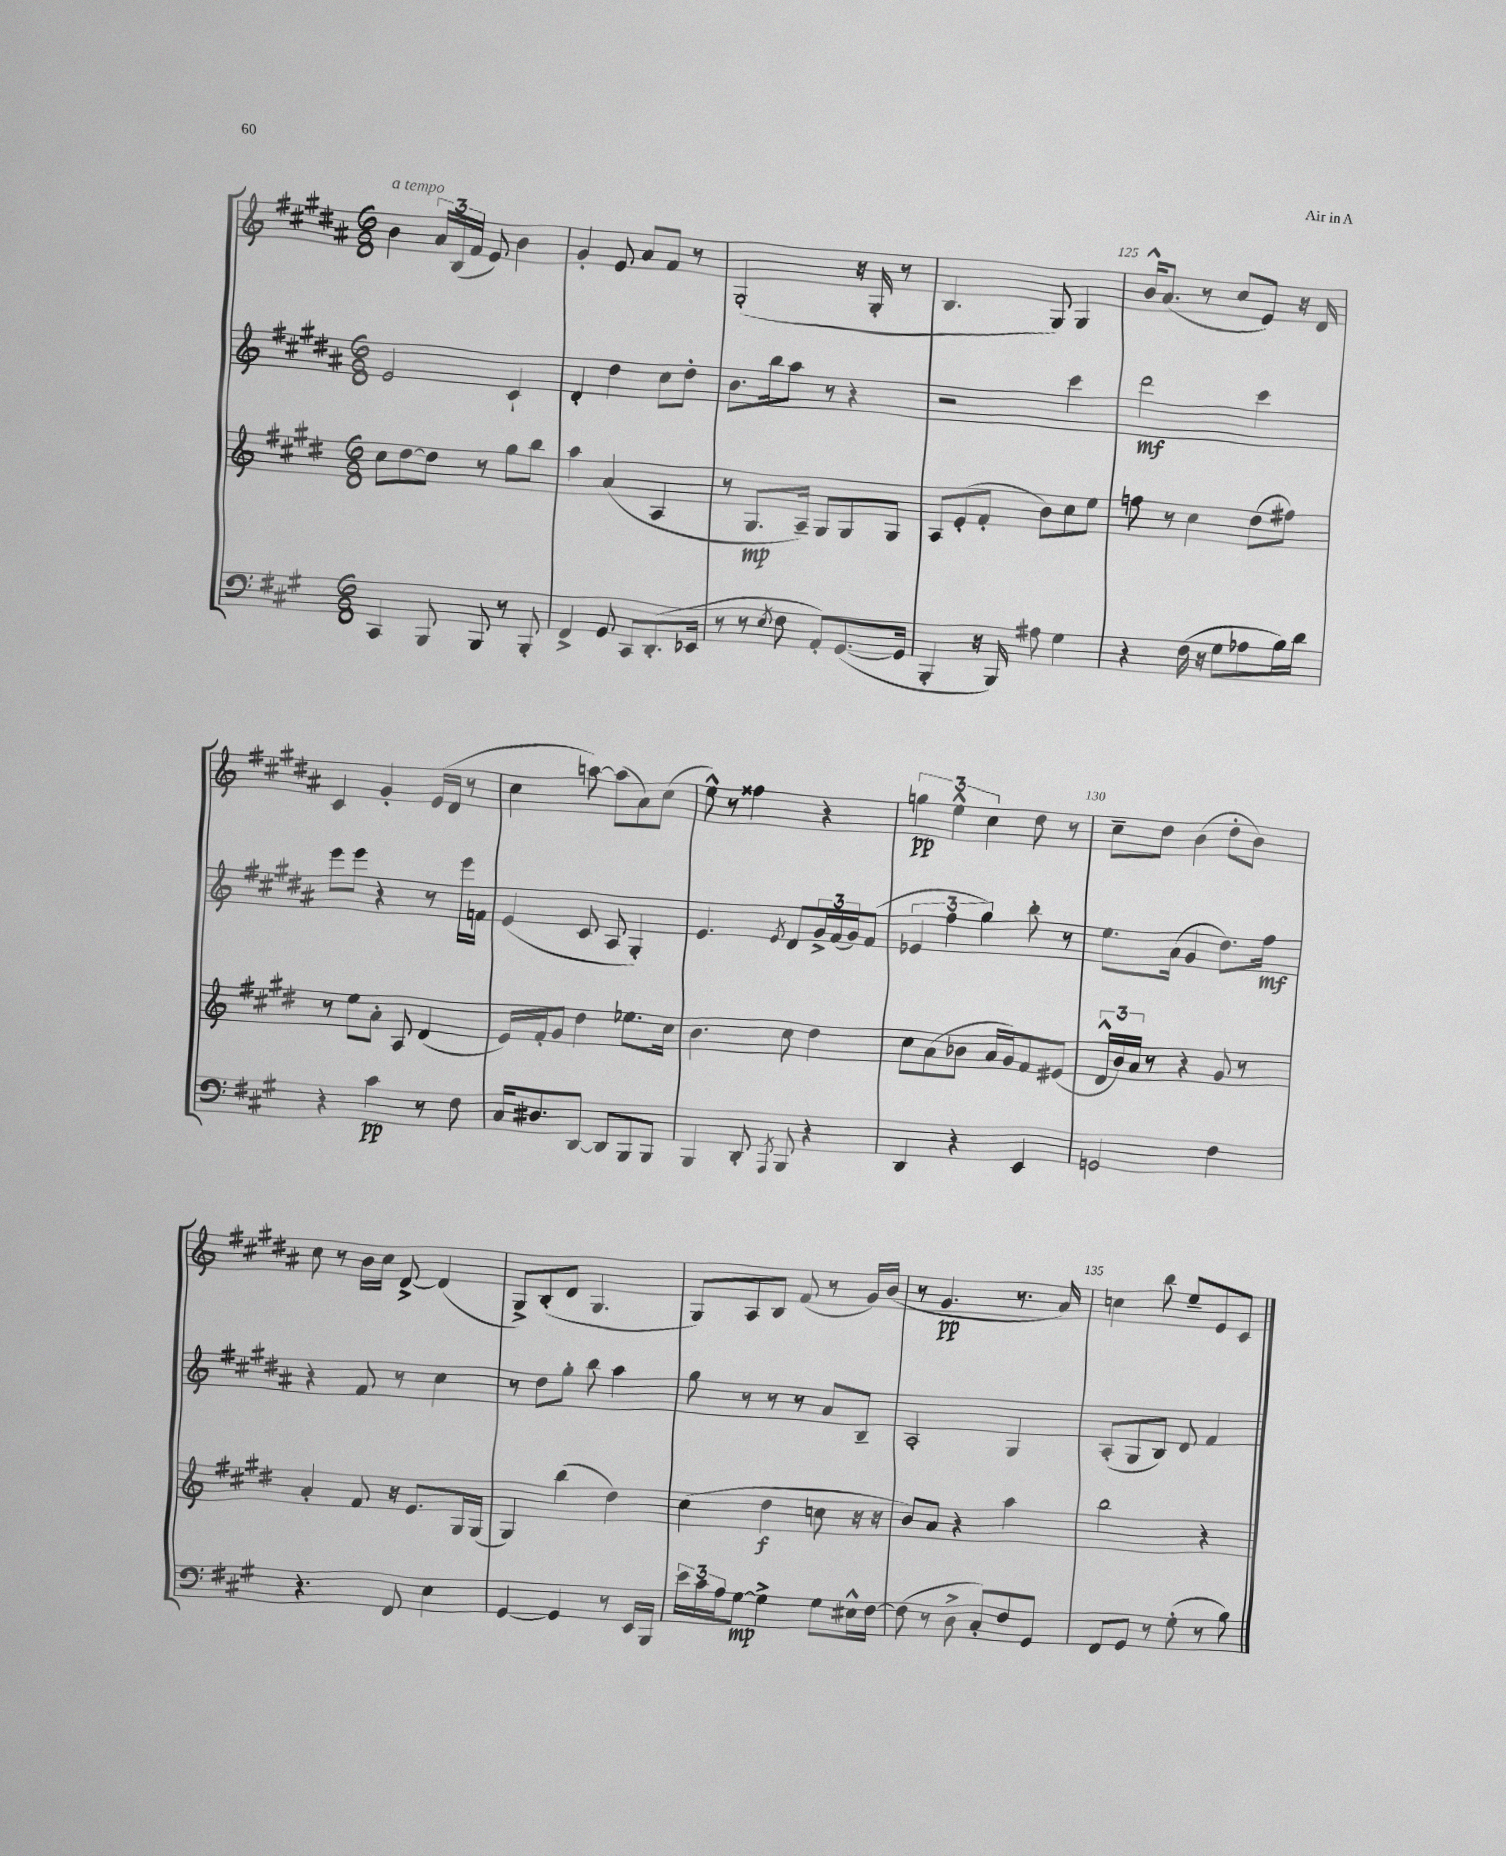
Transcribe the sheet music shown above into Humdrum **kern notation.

**kern	**kern	**kern	**kern
*staff4	*staff3	*staff2	*staff1
*clefF4	*clefG2	*clefG2	*clefG2
*k[f#c#g#]	*k[f#c#g#d#]	*k[f#c#g#d#a#]	*k[f#c#g#d#a#]
*M6/8	*M6/8	*M6/8	*M6/8
4CC#/	8cc#\L	2e/	4b\
.	[8dd#\	.	.
8BBB/	8dd#\]J	.	24a#/LL
.	.	.	(24B/
.	.	.	24f#/JJ
8BBB/	8r	.	8e/)
8r	8gg#\L	4c#`/	4b\
8BBB'/	8bb\J	.	.
=	=	=	=
4FF#^/	4aa\	4d#'/	4g#'/
8GG#/	(4a/	4dd#\	8e/
8CC#/L	.	.	8a#/L
(8.DD'/	4A/	8cc#\L	8f#/J
.	.	8dd#'\J	8r
16EE-/Jk	.	.	.
=	=	=	=
8r	8r	8.b\L	(2G#'/
8r	8.G#/L	.	.
.	.	16bb\k	.
8qE/	.	.	.
8F#\	.	8aa#\J	.
.	16A~/Jk)	.	.
8AA'/L)	8G#/L	8r	.
([8.GG#/	8G#/	4r	16r
.	.	.	16G#'/
.	8G#/J	.	8r
16GG#/]Jk	.	.	.
=	=	=	=
4BBB'/	8A/L	2r	4.B/
.	(8e'/	.	.
16r	8f#'/J	.	.
16BBB/)	.	.	.
8A#\	8b\L)	.	8G#/)
4G#\	8cc#\	4ccc#\	4G#/
.	8ee\J	.	.
=	=	=	=
4r	8ff\	2ddd#\	16b^^/LK
.	.	.	(8.a#/J
.	8r	.	.
(16F#\	4cc#\	.	8r
16r	.	.	.
8G#\L	.	.	8cc#/L
8A-\	(8dd#\L	4ccc#\	8e/J)
16B\L)	8ff#\J)	.	16r
16d\JJ	.	.	16d#/
=	=	=	=
4r	8r	8eee\L	4c#/
.	8ee\L	8eee\J	.
4c#\	8a'\J	4r	4g#'/
.	8A/	.	.
8r	(4d#/	8r	(16e/LL
.	.	.	16d#/JJ
8F#\	.	16eee\LL	8r
.	.	16f\JJ	.
=	=	=	=
16C#/LK	16e/LL)	(4e/	4cc#\
8.D#/	16f#'/J	.	.
.	8g#/J	.	.
[8DD/J	4dd#\	8c#/	[8aa\)
8DD/]L	.	8A#/	(8aa\]L
8BBB/	8.ee-\L	4G#'/)	8a#\)
8BBB/J	.	.	(8cc#\J
.	16cc#\Jk	.	.
=	=	=	=
4BBB/	4.b\	4.e/	8ee^^\)
.	.	.	8r
8DD'/	.	.	4ff##\
8qAAA/	.	8qe/	.
8BBB/	8cc#\	8d#/L	.
4r	4dd#\	24g#^/L	4r
.	.	(24f#/	.
.	.	24g#/J)	.
.	.	(8f#/J	.
=	=	=	=
4DD/	8cc#\L	6e-/	6gg\
.	(8a\	.	.
.	.	6ff#\	6ee^^\
4r	8b-\J	.	.
.	.	6gg#\)	6cc#\
.	16a/LL	.	.
.	16g#/J)	.	.
4EE/	8f#/	8bb'\	8dd#\
.	(8e#/J	8r	8r
=	=	=	=
2GG/	24d#^^/LL	8.ee\L	8cc#~\L
.	24b/)	.	.
.	24a/JJ	.	.
.	8r	.	8dd#\J
.	.	(16a#\Jk	.
.	4r	4g#/	(4b\
4F#\	8g#/	8.dd#\L)	8dd#'\L
.	8r	.	8b\J)
.	.	16ff#\Jk	.
=	=	=	=
4.r	4a'/	4r	8cc#\
.	.	.	8r
.	8f#/	8f#/	16b\LL
.	.	.	16cc#\JJ
8FF#/	16r	8r	[8d#^/
.	8.e/L	.	.
4E\	.	4cc#\	(4d#/]
.	16G#/L	.	.
.	(16G#/JJ	.	.
=	=	=	=
[4GG#/	4G#/)	8r	8G#^/L)
.	.	8dd#\L	(8B'/
4GG#/]	(4bb\	8gg#'\J	8d#/J
.	.	8bb\	4.G#/
8r	4dd#\)	4aa#\	.
16EE/LL	.	.	.
16BBB/JJ	.	.	.
=	=	=	=
24e\LL	(4cc#\	8gg#\	8G#/L)
24c#\	.	.	.
24A\J	.	.	.
[8G#\J	.	8r	8A#/
4G#^\]	4dd#\	8r	8B/J
.	.	8r	(8f#/
8G#\L	8cc\	8a#/L	8r
16E#^^\L	16r	8B~/J	16g#/LL)
[16F#\JJ	16r	.	(16b/JJ
=	=	=	=
(8F#\]	8b/L)	2A#'/	8r
8r	8a/J	.	4.g#/
8D^\	4r	.	.
8C#'/L)	.	.	.
8F#/	4aa\	4G#/	8.r
8GG#/J	.	.	.
.	.	.	16a#/)
=	=	=	=
8FF#/L	2bb\	(8A#'/L	4cc\
8GG#/J	.	8G#/	.
8r	.	8B/J)	8bb\
(8G#'\	.	8d#/	8ee~/L
8r	4r	4f#/	8e/
8B\)	.	.	8c#/J
==	==	==	==
*-	*-	*-	*-
